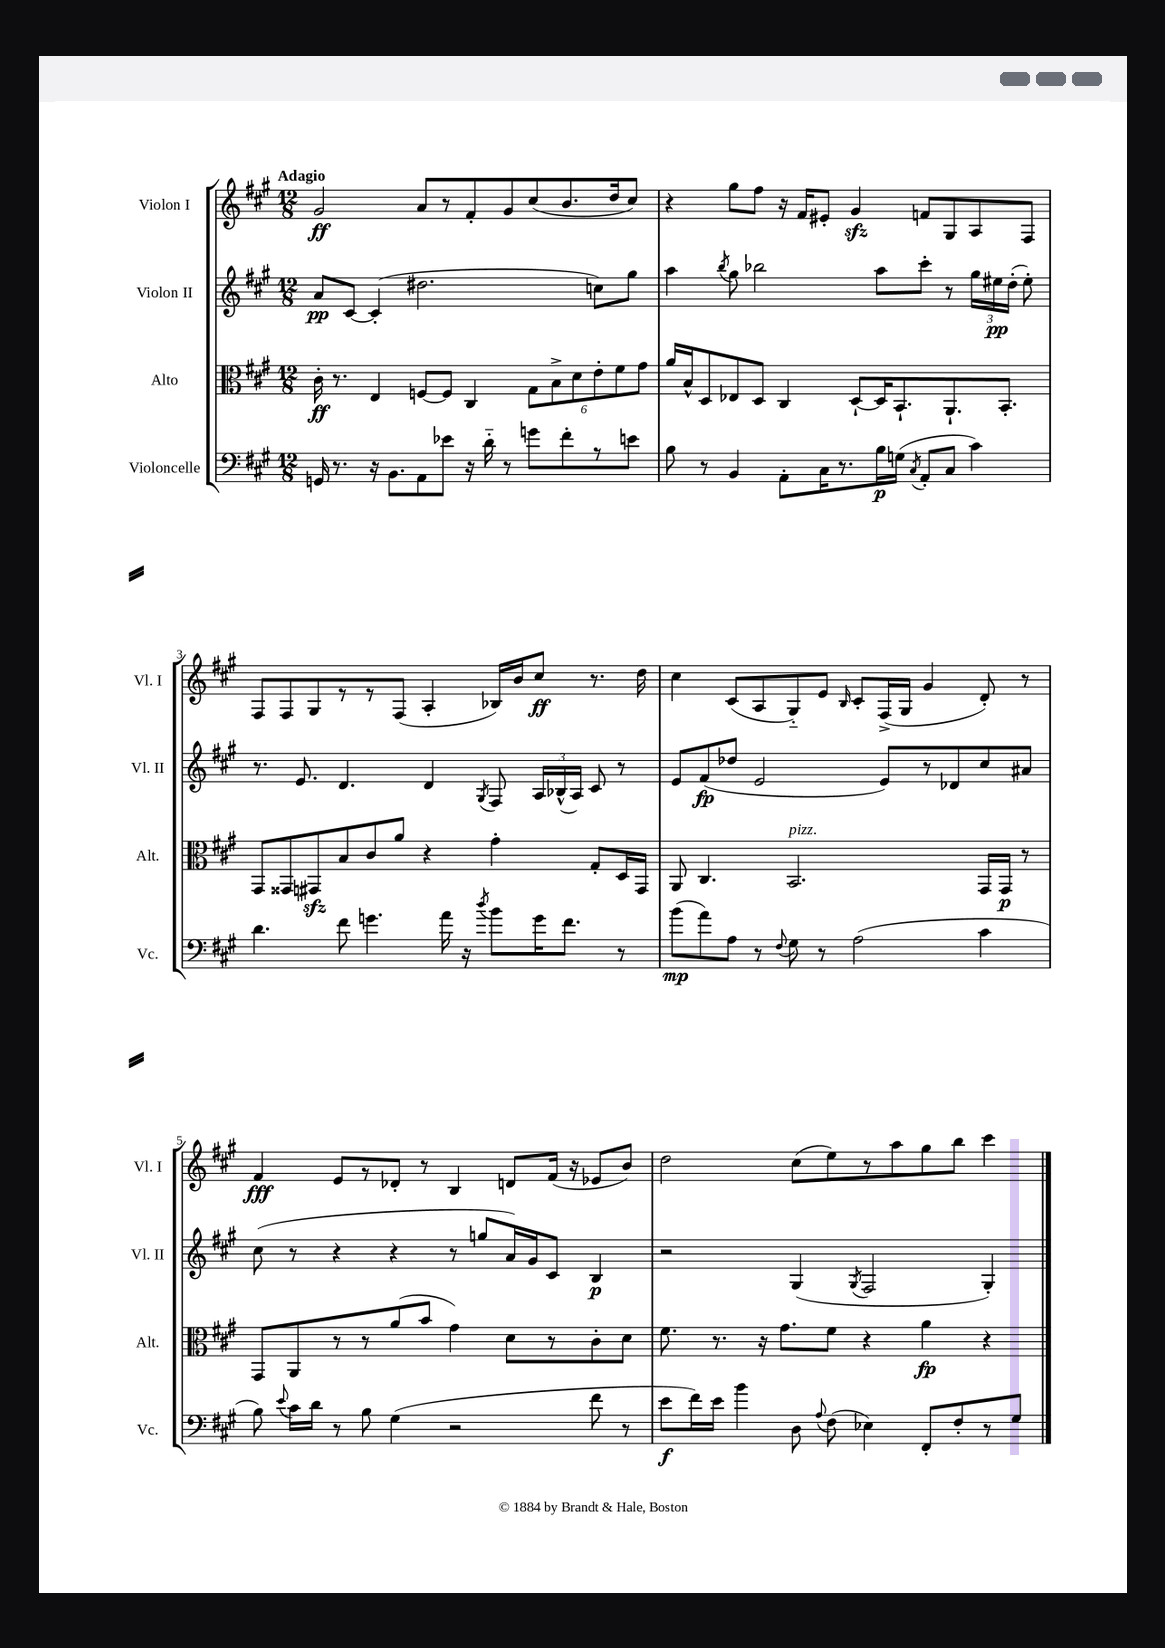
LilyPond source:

<<
\new StaffGroup <<
\new Staff = "s0" \with { instrumentName = "Violon I" shortInstrumentName = "Vl. I" } {
    \clef treble \key a \major \numericTimeSignature \time 12/8 \tempo "Adagio"
    \autoBeamOff gis'2\ff a'8[ r8 fis'8-. gis'8 cis''8( b'8. d''16 cis''8]) |
    r4 gis''8[ fis''8] r16 fis'16[ eis'8]-. gis'4\sfz f'8[ gis8 a8 fis8] |
    fis8[ fis8 gis8 r8 r8 fis8]( a4-. bes16[) b'16 cis''8]\ff r8. d''16 |
    cis''4 cis'8[( a8 gis8-_) e'8] \grace { b16 } cis'8[-. fis16->( gis16] gis'4 d'8-.) r8 |
    fis'4\fff e'8[ r8 des'8]-. r8 b4 d'8[ fis'16]( r16 ees'8[ b'8]) |
    d''2 cis''8[( e''8) r8 a''8 gis''8 b''8] cis'''4 \bar "|." |
}
\new Staff = "s1" \with { instrumentName = "Violon II" shortInstrumentName = "Vl. II" } {
    \clef treble \key a \major \numericTimeSignature \time 12/8
    \autoBeamOff a'8[\pp cis'8]~ cis'4-.( dis''2. c''8[) gis''8] |
    a''4 \acciaccatura { b''8 } gis''8 bes''2 a''8[ cis'''8]-. r8 \tuplet 3/2 { gis''16[ eis''16\pp d''16]-.( } eis''8-.) |
    r8. e'8. d'4. d'4 \acciaccatura { gis8 } fis8 \tuplet 3/2 { a16[ bes16-^( a16]) } cis'8 r8 |
    e'8[ fis'8\fp( des''8] e'2 e'8[) r8 des'8 cis''8 ais'8] |
    cis''8( r8 r4 r4 r8 g''8[ a'16) gis'16 cis'8] b4\p |
    r2 gis4( \acciaccatura { gis8 } fis2 gis4-.) \bar "|." |
}
\new Staff = "s2" \with { instrumentName = "Alto" shortInstrumentName = "Alt." } {
    \clef alto \key a \major \numericTimeSignature \time 12/8
    \autoBeamOff cis'16-.\ff r8. e4 f8[~ f8] cis4 \tuplet 6/4 { gis8[ b8-> d'8 e'8-. fis'8 gis'8] } |
    a'16[ b16-^ d8 ees8 d8] cis4 d8[~-! d16 b,8.-! a,8.-! b,8.]-. |
    gis,8[ gisis,8 gis,8\sfz b8 cis'8 a'8] r4 gis'4-. gis8[-. d16 gis,16] |
    a,8 cis4. b,2.^\markup { \italic "pizz." } gis,16[ gis,16]\p r8 |
    gis,8[ a,8 r8 r8 a'8( b'8] gis'4) d'8[ r8 cis'8-. d'8] |
    fis'8. r8. r16 gis'8.[ fis'8] r4 a'4\fp r4 \bar "|." |
}
\new Staff = "s3" \with { instrumentName = "Violoncelle" shortInstrumentName = "Vc." } {
    \clef bass \key a \major \numericTimeSignature \time 12/8
    \autoBeamOff g,16 r8. r16 b,8.[ a,8 ees'8] r16 d'16-_ r8 g'8[ fis'8-. r8 e'8] |
    b8 r8 b,4 a,8[-. cis16 r8. b16\p g16]( \acciaccatura { cis8 } a,8[-. cis8] cis'4) |
    d'4. fis'8 g'4. a'16 r16 \acciaccatura { d''8 } b'8[ g'16 fis'8.] r8 |
    b'8[\mp( a'8) a8] r8 \appoggiatura { fis8 } gis8 r8 a2( cis'4 |
    b8) \appoggiatura { e'8 } cis'16[ d'16] r8 b8 gis4( r2 fis'8 r8 |
    e'8[\f fis'16) e'16] b'4 d8 \appoggiatura { a8 } fis8( ees4) fis,8[-. fis8-. r8 gis8] \bar "|." |
}
>>
>>
